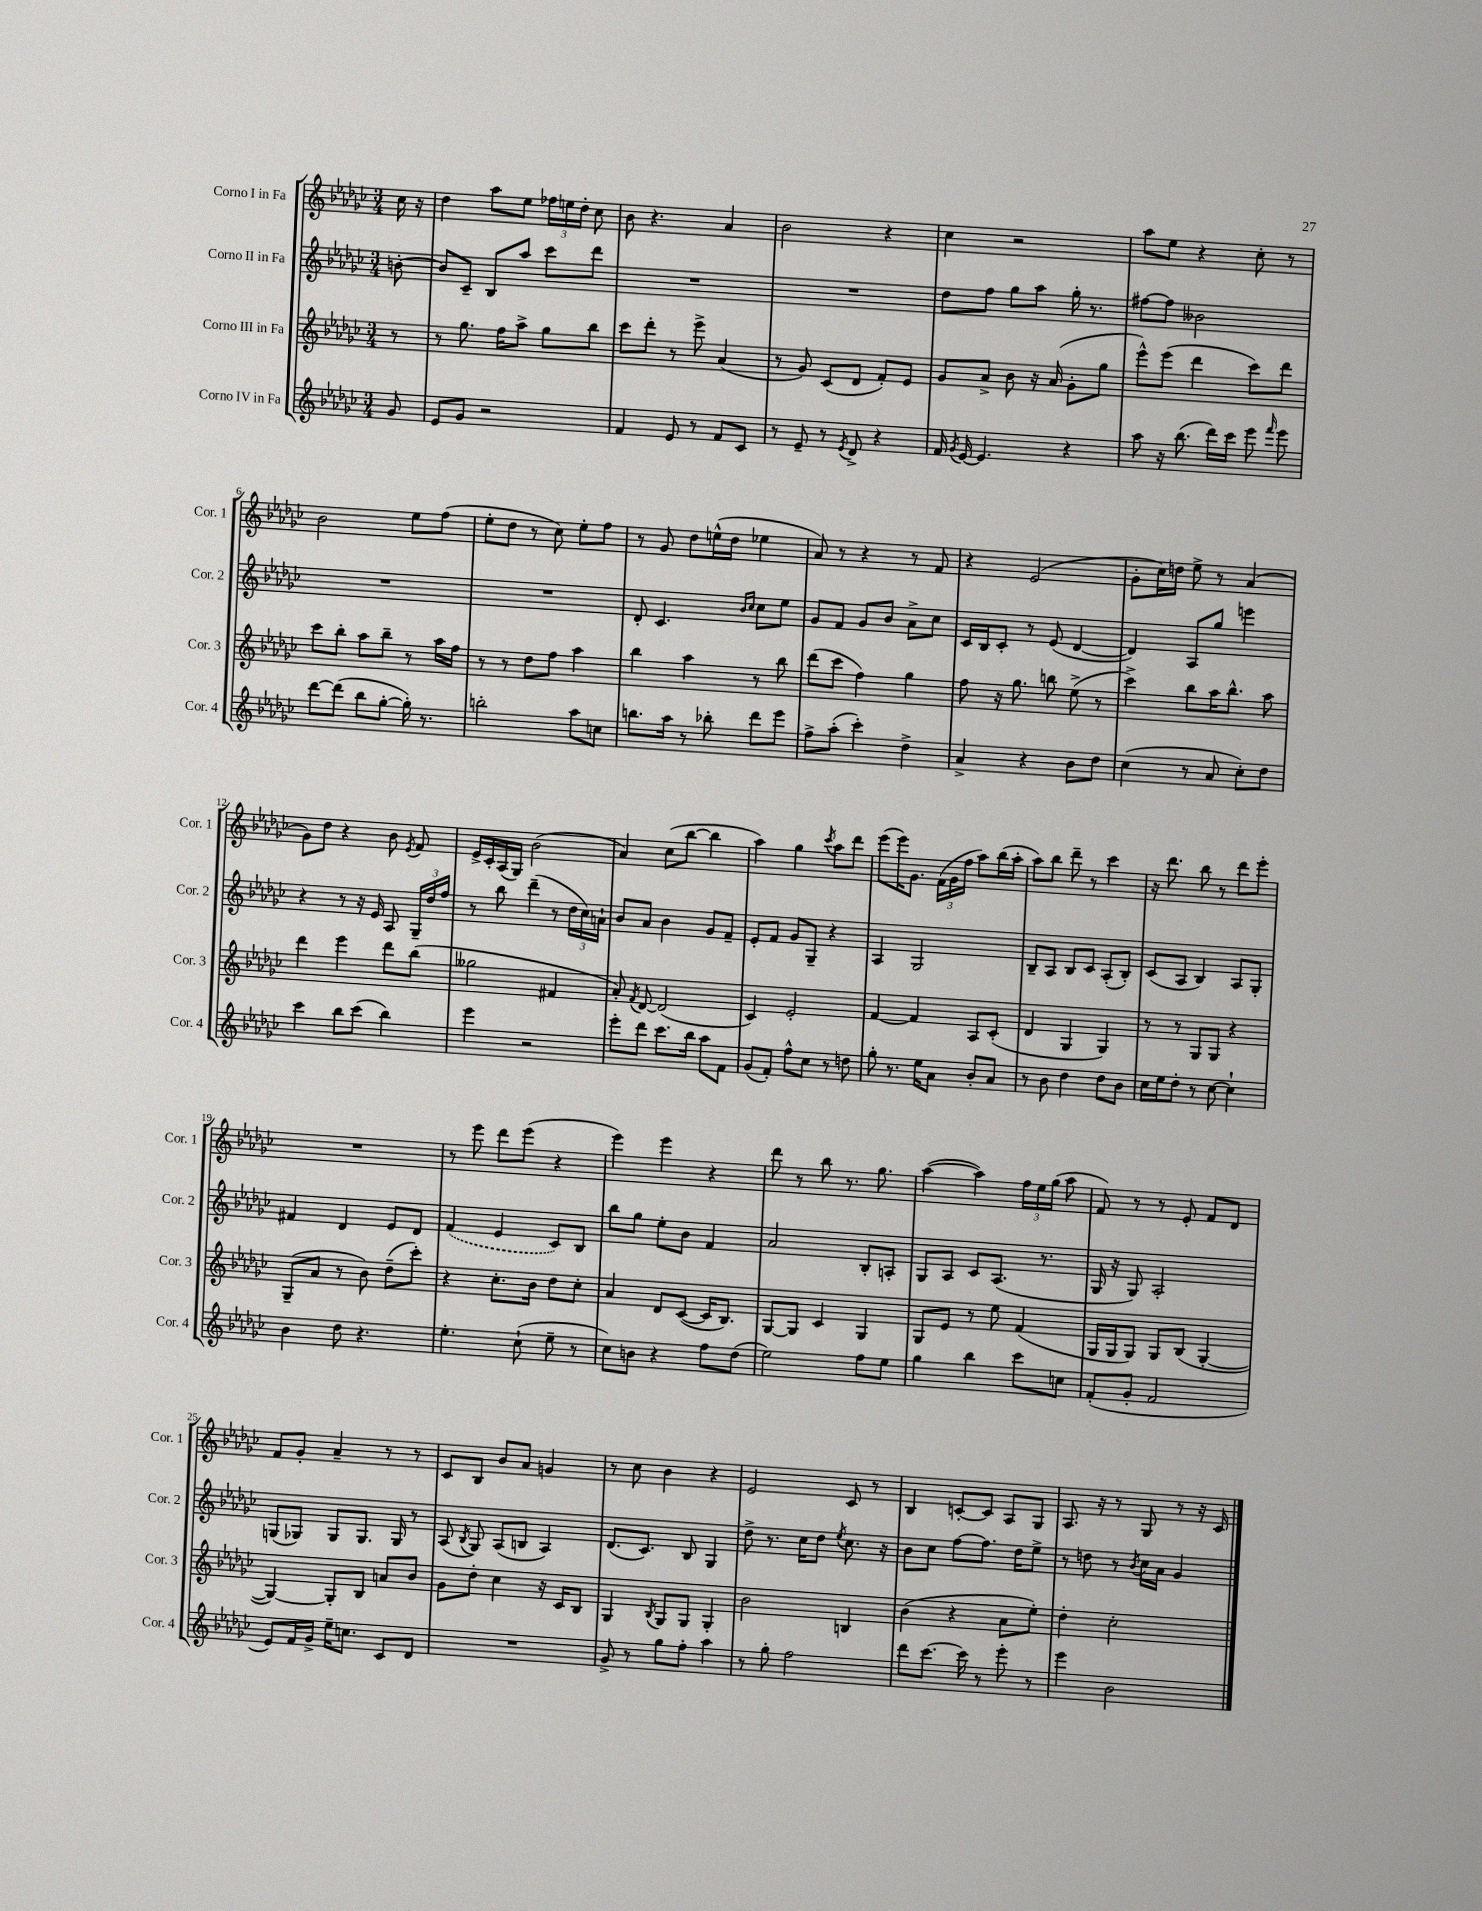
<<
\new StaffGroup <<
\new Staff = "s0" \with { instrumentName = "Corno I in Fa" shortInstrumentName = "Cor. 1" } {
    \clef treble \key ges \major \numericTimeSignature \time 3/4 \partial 8
    \autoBeamOff ces''16 r16 |
    des''4 aes''8[ ees''8] \tuplet 3/2 { fes''16[ e''16 des''16]-. } ces''8 |
    bes'8 r4. aes'4 |
    bes'2 r4 |
    ces''4 r2 |
    aes''8[ ees''8] r4 ces''8-. r8 |
    bes'2 ees''8[ f''8]( |
    ees''8[-. des''8] r8 ces''8) ees''8[-. f''8] |
    r8 ges'8 des''8[ e''16-^( des''16] ees''4 |
    aes'8) r8 r4 r8 f'8 |
    r4 ees'2( |
    ges'8[-. ces''16) d''16] ees''8-> r8 aes'4( |
    ges'8[) des''8] r4 bes'8 \acciaccatura { ees'8 } f'8 |
    ees'16[-> ces'16-. aes16( ges16]) bes'2( |
    aes'4) ces''8[( bes''8]~ bes''4 |
    aes''4) ges''4 \acciaccatura { ces'''8 } aes''8[ des'''8] |
    ees'''8[( ees'''16) ges'8.] \tuplet 3/2 { f'16[( ges'16 f''16] } aes''8[) bes''16( aes''16]-. |
    aes''8[) bes''8] des'''8-- r8 ces'''4 |
    r16 des'''8. bes''8 r8 des'''8[ ees'''8]-. |
    R2. |
    r8 ees'''8 des'''8[ ees'''8]( r4 |
    ees'''4) ees'''4 r4 |
    des'''8 r8 bes''8 r8. ges''8. |
    aes''4~( aes''4) \tuplet 3/2 { f''16[ ees''16 ges''16]( } aes''8 |
    f'8) r8 r8 ees'8-. f'8[ des'8] |
    f'8[ ges'8]-. aes'4-- r8 r8 |
    ces'8[ bes8] bes'8[ aes'8] g'4 |
    r8 ces''8 bes'4 r4 |
    ees'2 ces'8 r8 |
    bes4 c'8[~-. c'8] aes8[ ges8] |
    aes8. r16 r8 ges8 r8 r16 ces'16 \bar "|." |
}
\new Staff = "s1" \with { instrumentName = "Corno II in Fa" shortInstrumentName = "Cor. 2" } {
    \clef treble \key ges \major \numericTimeSignature \time 3/4 \partial 8
    \autoBeamOff b'8~-. |
    b'8[ ces'8]-- bes8[ aes''8] ces'''8[ des'''8] |
    R2. |
    R2. |
    des''8[ f''8] ges''8[ aes''8] ges''16-. r8. |
    fis''8[~ fis''8] beses'2 |
    R2. |
    R2. |
    des'8-. ces'4. \grace { bes'16[ ces''16] } ces''8[ ees''8] |
    ges'8[ f'8] ges'8[ bes'8] aes'8[-> ces''8] |
    ces'16[ bes16 ces'8]-. r8 ees'8( des'4~ |
    des'4) aes8[ ges''8] e'''4 |
    r4 r8 r16 ees'16 aes8 \tuplet 3/2 { ges16[-- des''16 f''16] } |
    r8 bes''8 des'''4--( r8 \tuplet 3/2 { des''16[ ces''16) a'16]-! } |
    bes'8[ aes'8] bes'4 ges'8[ f'8]-- |
    ees'8[-. f'8] ges'8[ ges8]-- r4 |
    aes4 ges2 |
    bes8[-- aes8] bes8[ ces'8] aes8[-.( bes8]-.) |
    ces'8[( aes8] bes4) aes8[ ges8]-. |
    fis'4 des'4 ees'8[ des'8] |
    \once \slurDashed f'4( ees'4 ces'8[) bes8] |
    bes''8[ ges''8] ees''8[-. bes'8] f'4 |
    aes'2 bes8[-. a8]-. |
    ges8[ aes8] ces'8[ aes8.]( r8. |
    ges16 r16 ges8) aes2-. |
    g8[( ges8]) ges8[ ges8.] ges16 r8 |
    aes8( \acciaccatura { bes8 } ges8) aes8[( b8] aes4) |
    des'8.[( ces'8.]) bes8 ges4 |
    des''8-> r8. ces''16[ des''8] \acciaccatura { ees''8 } ces''8. r16 |
    bes'8[ ces''8] f''8[~ f''8.] des''16[ ees''8]-> |
    r8 d''8 r8 \acciaccatura { bes'8 } ces''16[ aes'16] ges'4 \bar "|." |
}
\new Staff = "s2" \with { instrumentName = "Corno III in Fa" shortInstrumentName = "Cor. 3" } {
    \clef treble \key ges \major \numericTimeSignature \time 3/4 \partial 8
    \autoBeamOff r8 |
    r8 ges''8. f''16[ aes''8]-> ges''8[ bes''8] |
    ces'''8[ des'''8]-. r8 ees'''8-> aes'4( |
    r8 ges'8) ces'8[( des'8] f'8[-.) ees'8] |
    ges'8[ aes'8]-> bes'8 r16 aes'16( ges'8[-. ges''8] |
    ees'''8[-^) ees'''8]( des'''4 ces'''8[) des'''8] |
    ces'''8[ bes''8]-. aes''8[ bes''8]-- r8 aes''16[ f''16] |
    r8 r8 des''8[ f''8] aes''4 |
    bes''4 aes''4 r8 bes''8 |
    des'''8[( ces'''8] f''4) ges''4 |
    f''8 r16 ges''8. b''8 ees''8->( r8 |
    ces'''4->) bes''8[ aes''16 bes''8.]-^ aes''8 |
    des'''4 ees'''4 des'''8[ bes''8]( |
    geses''2 fis'4 |
    aes'8-.) \acciaccatura { f'8 } des'8~ des'2( |
    ces'4) ees'2-. |
    f'4~ f'4 aes8[ ces'8]-.( |
    des'4 ges4 ges4) |
    r8 r8 ges8[ ges8] r4 |
    ges8[--( aes'8] r8 bes'8) des''8[--( ces'''8]-.) |
    r4 ces''8.[-. bes'16] des''8[ ces''8]-. |
    aes'4 des'8[ ces'8]~( ces'16[ bes8.]) |
    ges8[~ ges8] ces'4 ges4 |
    ges8[ ees'8] r8 ees''8 f'4( |
    ges16[ ges16 ges8]) ges8[ bes8]( ges4~-. |
    ges4~) ges8[-. bes8] a'8[ bes'8] |
    ges'8[ des''8]-. ces''4 r16 ces'16[ bes8] |
    ges4 \acciaccatura { bes8 } ges8[ ges8] ges4-. |
    bes'2 b4 |
    bes'4( r4 aes'8[ ees''8]-.) |
    des''4-. ces''2-. \bar "|." |
}
\new Staff = "s3" \with { instrumentName = "Corno IV in Fa" shortInstrumentName = "Cor. 4" } {
    \clef treble \key ges \major \numericTimeSignature \time 3/4 \partial 8
    \autoBeamOff ges'8 |
    ees'8[ ges'8] r2 |
    f'4 ees'8 r8 f'8[ ces'8] |
    r8 ees'8-- r8 \acciaccatura { ees'8 } des'8-> r4 |
    f'16 \acciaccatura { ges'8 } ees'16~ ees'4. r4 |
    aes''8 r16 bes''8.( des'''16[) ces'''16] ees'''8 \grace { f'''16 } ees'''8 |
    des'''8[~ des'''8]( bes''8[ ges''8]~-. ges''16-.) r8. |
    b''2-. aes''8[ c''8] |
    b''8.[ aes''16] r8 bes''8-. des'''8[ ees'''8] |
    f''8[-> aes''8]-.( ces'''4-.) des''4-> |
    aes'4-> r4 bes'8[ des''8] |
    ces''4( r8 aes'8 ces''8[-.) des''8] |
    ces'''4 bes''8[ ces'''8]( bes''4) |
    ees'''4 r2 |
    ees'''8[-. des'''8] ces'''8.[ bes''16] aes''8[ f'8] |
    ges'8[( f'8]-.) f''8[-^ ces''8] r8 d''8 |
    ges''8-. r8. ees''16[ aes'8] bes'8[-. aes'8] |
    r8 bes'8 des''4 des''8[ bes'8] |
    ces''16[ ees''16 des''8]-. r8 ces''8~ ces''4-! |
    bes'4 des''8 r4. |
    ees''4.-. ces''8-!( ees''8-- r8 |
    ces''8[) b'8] r4 f''8[ des''8]( |
    ees''2) f''8[ ees''8] |
    ges''4 bes''4 ces'''8[ c''8] |
    f'8[-.( ges'8]-. f'2 |
    ees'8[) f'16 ges'16]-> ees''16[-- c''8.] ces'8[ des'8] |
    R2. |
    ges'8-> r8 ges''8[ f''8]-. aes''4 |
    r8 ges''8-. f''2 |
    des'''8[ ces'''8.]~ ces'''16 r8 ees'''8-. r8 |
    ees'''4 bes'2 \bar "|." |
}
>>
>>
